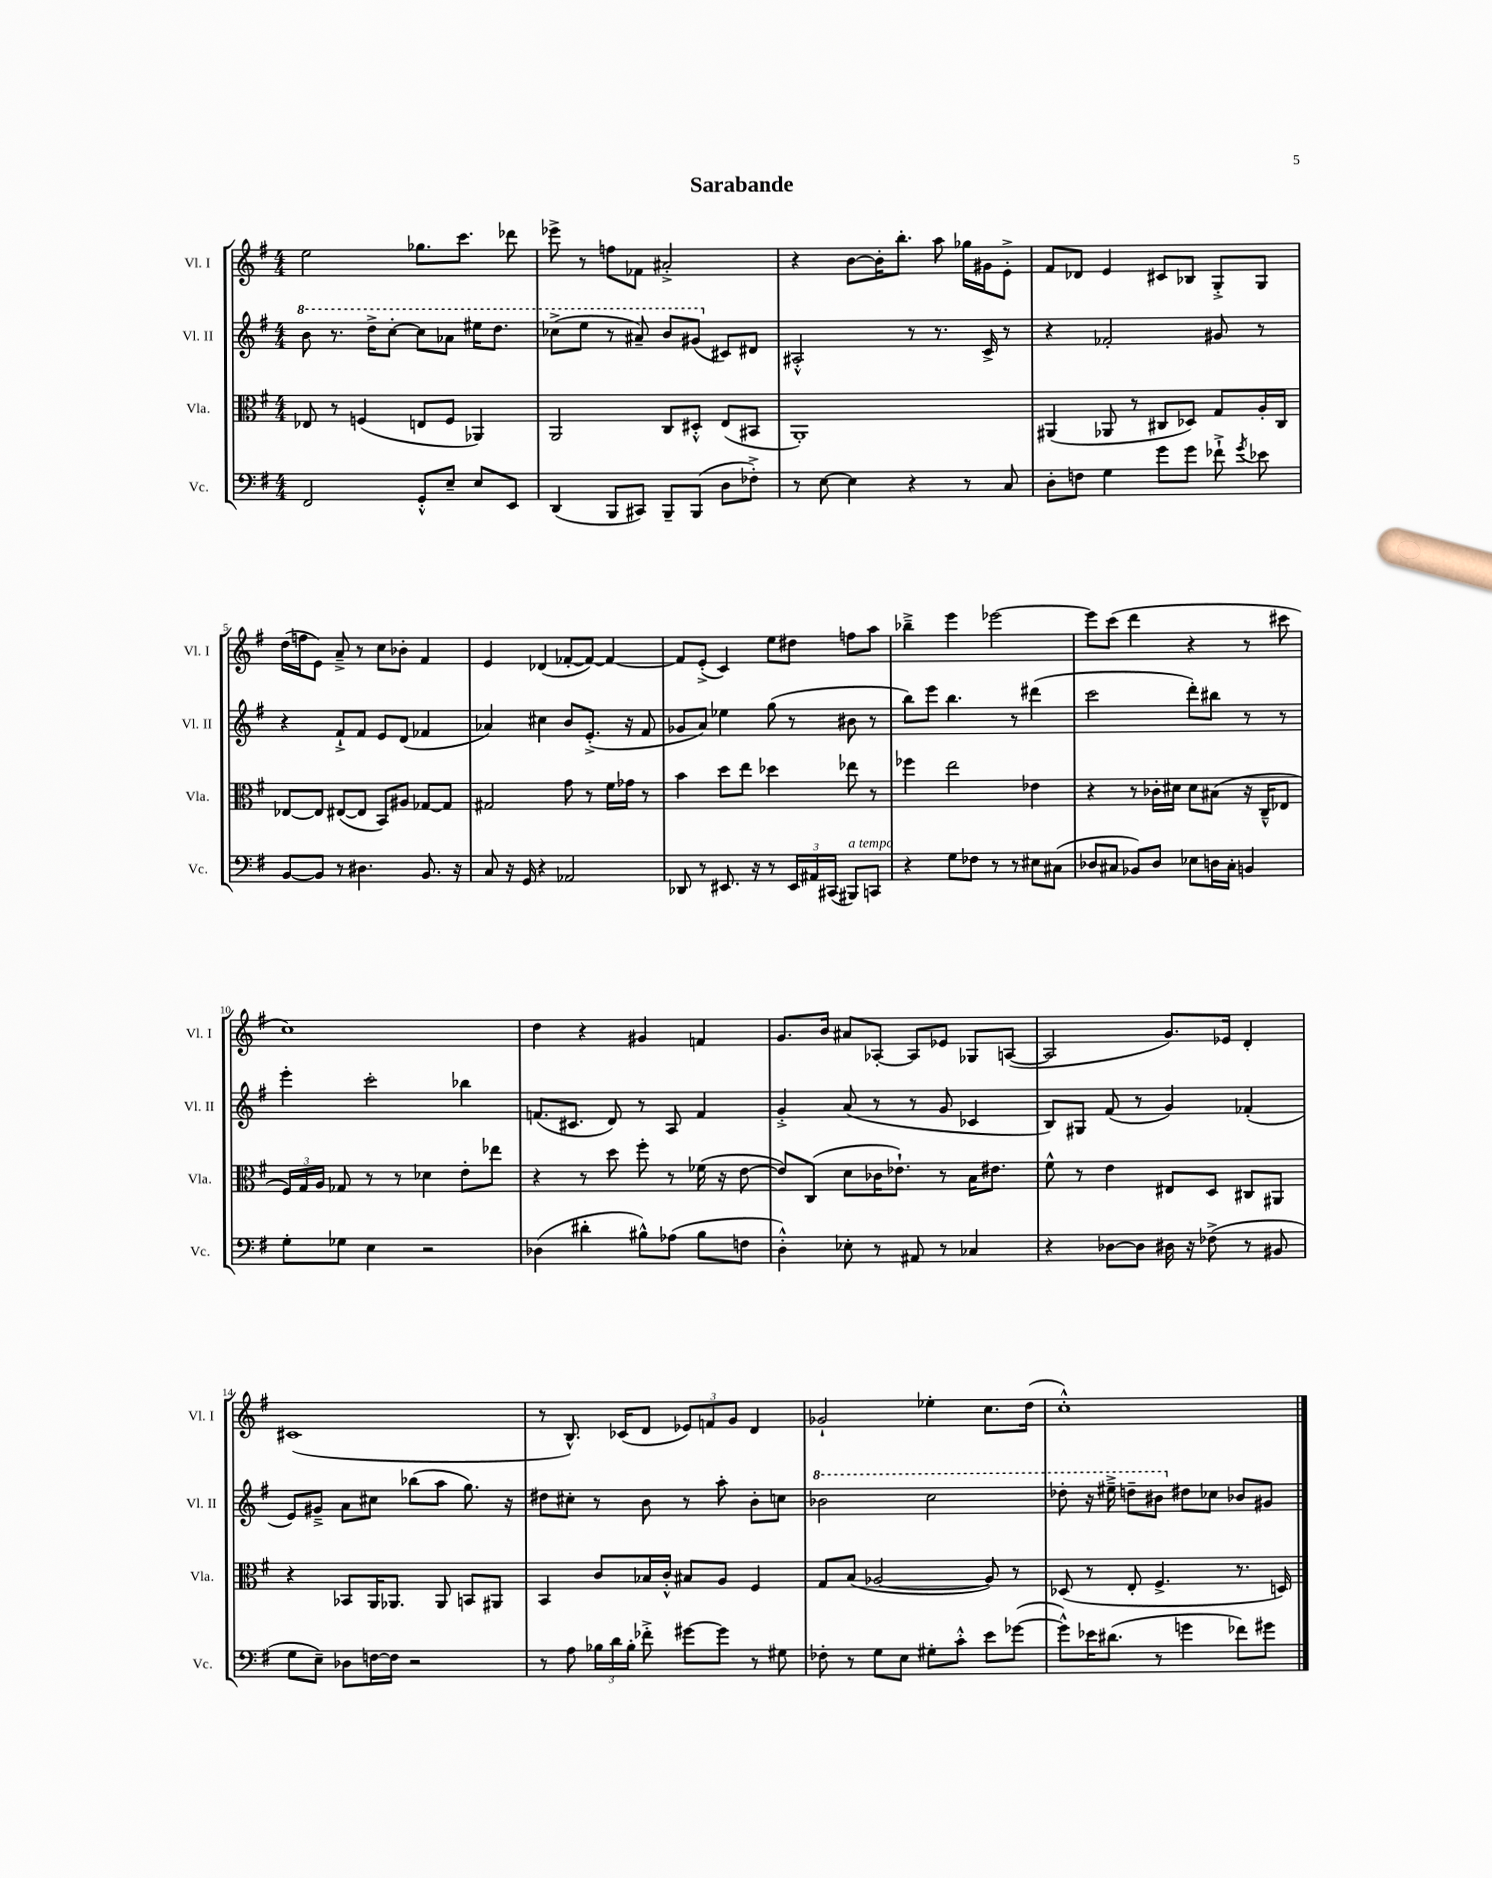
\header { title = "Sarabande" }
<<
\new StaffGroup <<
\new Staff = "s0" \with { instrumentName = "Vl. I" shortInstrumentName = "Vl. I" } {
    \clef treble \key g \major \numericTimeSignature \time 4/4
    \autoBeamOff e''2 ges''8.[ c'''8.] des'''8 |
    ees'''8-> r8 f''8[ fes'8] ais'2-.-> |
    r4 b'8[~ b'16-. b''8.]-. a''8 ges''16[ gis'16 e'8]-.-> |
    fis'8[ des'8] e'4 cis'8[ bes8] g8[-.-> g8] |
    d''16[( f''16 e'8]) a'8---> r8 c''8[ bes'8]-. fis'4 |
    e'4 des'4( fes'8[~-. fes'8]~) fes'4~ |
    fes'8[ e'8]-.->( c'4) e''8[ dis''8] f''8[ a''8] |
    bes''4---> e'''4 ees'''2~ |
    ees'''8[ c'''8]( d'''4 r4 r8 cis'''8 |
    c''1) |
    d''4 r4 gis'4 f'4 |
    g'8.[ b'16] ais'8[ aes8]~-. aes8[ ees'8] ges8[ a8]~( |
    a2 g'8.[) ees'16] d'4-. |
    cis'1( |
    r8 b8.-^) ces'16[( d'8] \tuplet 3/2 { ees'8[) f'8 g'8] } d'4 |
    ges'2-! ees''4-. c''8.[ d''16]( |
    c''1-.-^) \bar "|." |
}
\new Staff = "s1" \with { instrumentName = "Vl. II" shortInstrumentName = "Vl. II" } {
    \clef treble \key g \major \numericTimeSignature \time 4/4
    \autoBeamOff \ottava #1 b''8 r8. d'''16[-> c'''8]~-. c'''8[ aes''8] eis'''16[ d'''8.] |
    ces'''8[->( e'''8] r8 ais''8--) b''8[ gis''8]( \ottava #0 cis'8[) dis'8] |
    ais2-.-^ r8 r8. c'16-> r8 |
    r4 fes'2-. gis'8 r8 |
    r4 fis'8[-!-> fis'8] e'8[ d'8]( fes'4 |
    aes'4) cis''4 b'8[ e'8.]-.->( r16 fis'8 |
    ges'8[ a'8]) ees''4 g''8( r8 bis'8 r8 |
    b''8[) e'''8] b''4. r8 dis'''4( |
    c'''2 d'''8[-.) bis''8] r8 r8 |
    e'''4-. c'''2-. bes''4 |
    f'8.[( cis'8.] d'8) r8 a8 f'4 |
    g'4-.-> a'8( r8 r8 g'8 ces'4 |
    b8[) gis8] fis'8( r8 g'4) fes'4-.( |
    e'8[) gis'8]---> a'8[ cis''8] bes''8[( a''8] g''8.) r16 |
    dis''8[ cis''8]-. r8 b'8 r8 a''8-. b'8[-. c''8] |
    \ottava #1 bes''2 c'''2 |
    des'''8-. r16 eis'''16---> d'''8[-- bis''8] \ottava #0 dis''8[ ces''8] bes'8[ gis'8] \bar "|." |
}
\new Staff = "s2" \with { instrumentName = "Vla." shortInstrumentName = "Vla." } {
    \clef alto \key g \major \numericTimeSignature \time 4/4
    \autoBeamOff ees8 r8 f4( e8[ f8] aes,4) |
    a,2 c8[ dis8]-.-^ e8[( bis,8] |
    a,1-.) |
    ais,4( aes,8 r8 cis8[ des8]) g8[ a16-. cis16] |
    ees8[~ ees8] eis8[~( eis8] b,8[) ais8] ges8[~ ges8] |
    gis2 g'8 r8 fis'16[ ges'16] r8 |
    b'4 d''8[ e''8] des''4 ees''8 r8 |
    fes''4 e''2 ees'4 |
    r4 r8 ces'16[-. dis'16] dis'8[ bis8]( r16 c16[---^ ees8] |
    \tuplet 3/2 { fis16[) g16 a16] } ges8 r8 r8 des'4 e'8[-. ees''8] |
    r4 r8 d''8 fis''8-. r8 fes'16( r16 e'8~ |
    e'8[) c8]( d'8[ ces'16 ees'8.]-!) r8 b16[ eis'8.] |
    fis'8-^ r8 e'4 eis8[ d8] cis8[ ais,8] |
    r4 bes,8[ a,16 aes,8.] aes,8 b,8[ ais,8] |
    b,4 c'8[ bes16 c'16]-.-^ bis8[ a8] fis4 |
    g8[ b8]( aes2~ aes8) r8 |
    des8( r8 e8-. fis4.-> r8. d16) \bar "|." |
}
\new Staff = "s3" \with { instrumentName = "Vc." shortInstrumentName = "Vc." } {
    \clef bass \key g \major \numericTimeSignature \time 4/4
    \autoBeamOff fis,2 g,8[-.-^ e8]-- e8[ e,8] |
    d,4( b,,8[ cis,8]) b,,8[-- b,,8]( d8[ fes8]-.->) |
    r8 e8~ e4 r4 r8 c8 |
    d8[-. f8] g4 g'8[ g'8] fes'8-!-> \acciaccatura { g'8 } ees'8 |
    b,8[~ b,8] r8 dis4. b,8. r16 |
    c8 r16 g,16 r4 aes,2 |
    des,8 r8 eis,8. r16 r8 \tuplet 3/2 { eis,16[ ais,16 cis,16]( } bis,,8[^\markup { \italic "a tempo" }) c,8] |
    r4 g8[ fes8] r8 r8 eis8[ cis8]( |
    des8[ cis8] bes,8[) des8] ees8[ d16 cis16]-. b,4 |
    g8[-. ges8] e4 r2 |
    des4( dis'4-. bis8[-^) aes8]( bis8[ f8] |
    d4-.-^) ees8-. r8 ais,8 r8 ces4 |
    r4 des8[~ des8] dis16 r16 fes8->( r8 bis,8 |
    g8[ e8]--) des8[ f16~ f16] r2 |
    r8 a8 \tuplet 3/2 { bes16[ d'16 bes16]-. } fes'8-.-> gis'8[~ gis'8] r8 gis8 |
    fes8-. r8 g8[ e8] gis8[-. c'8]-.-^ e'8[ ges'8]~( |
    ges'8[-^) ees'16 dis'8.]( r8 g'4 fes'8[) gis'8] \bar "|." |
}
>>
>>
